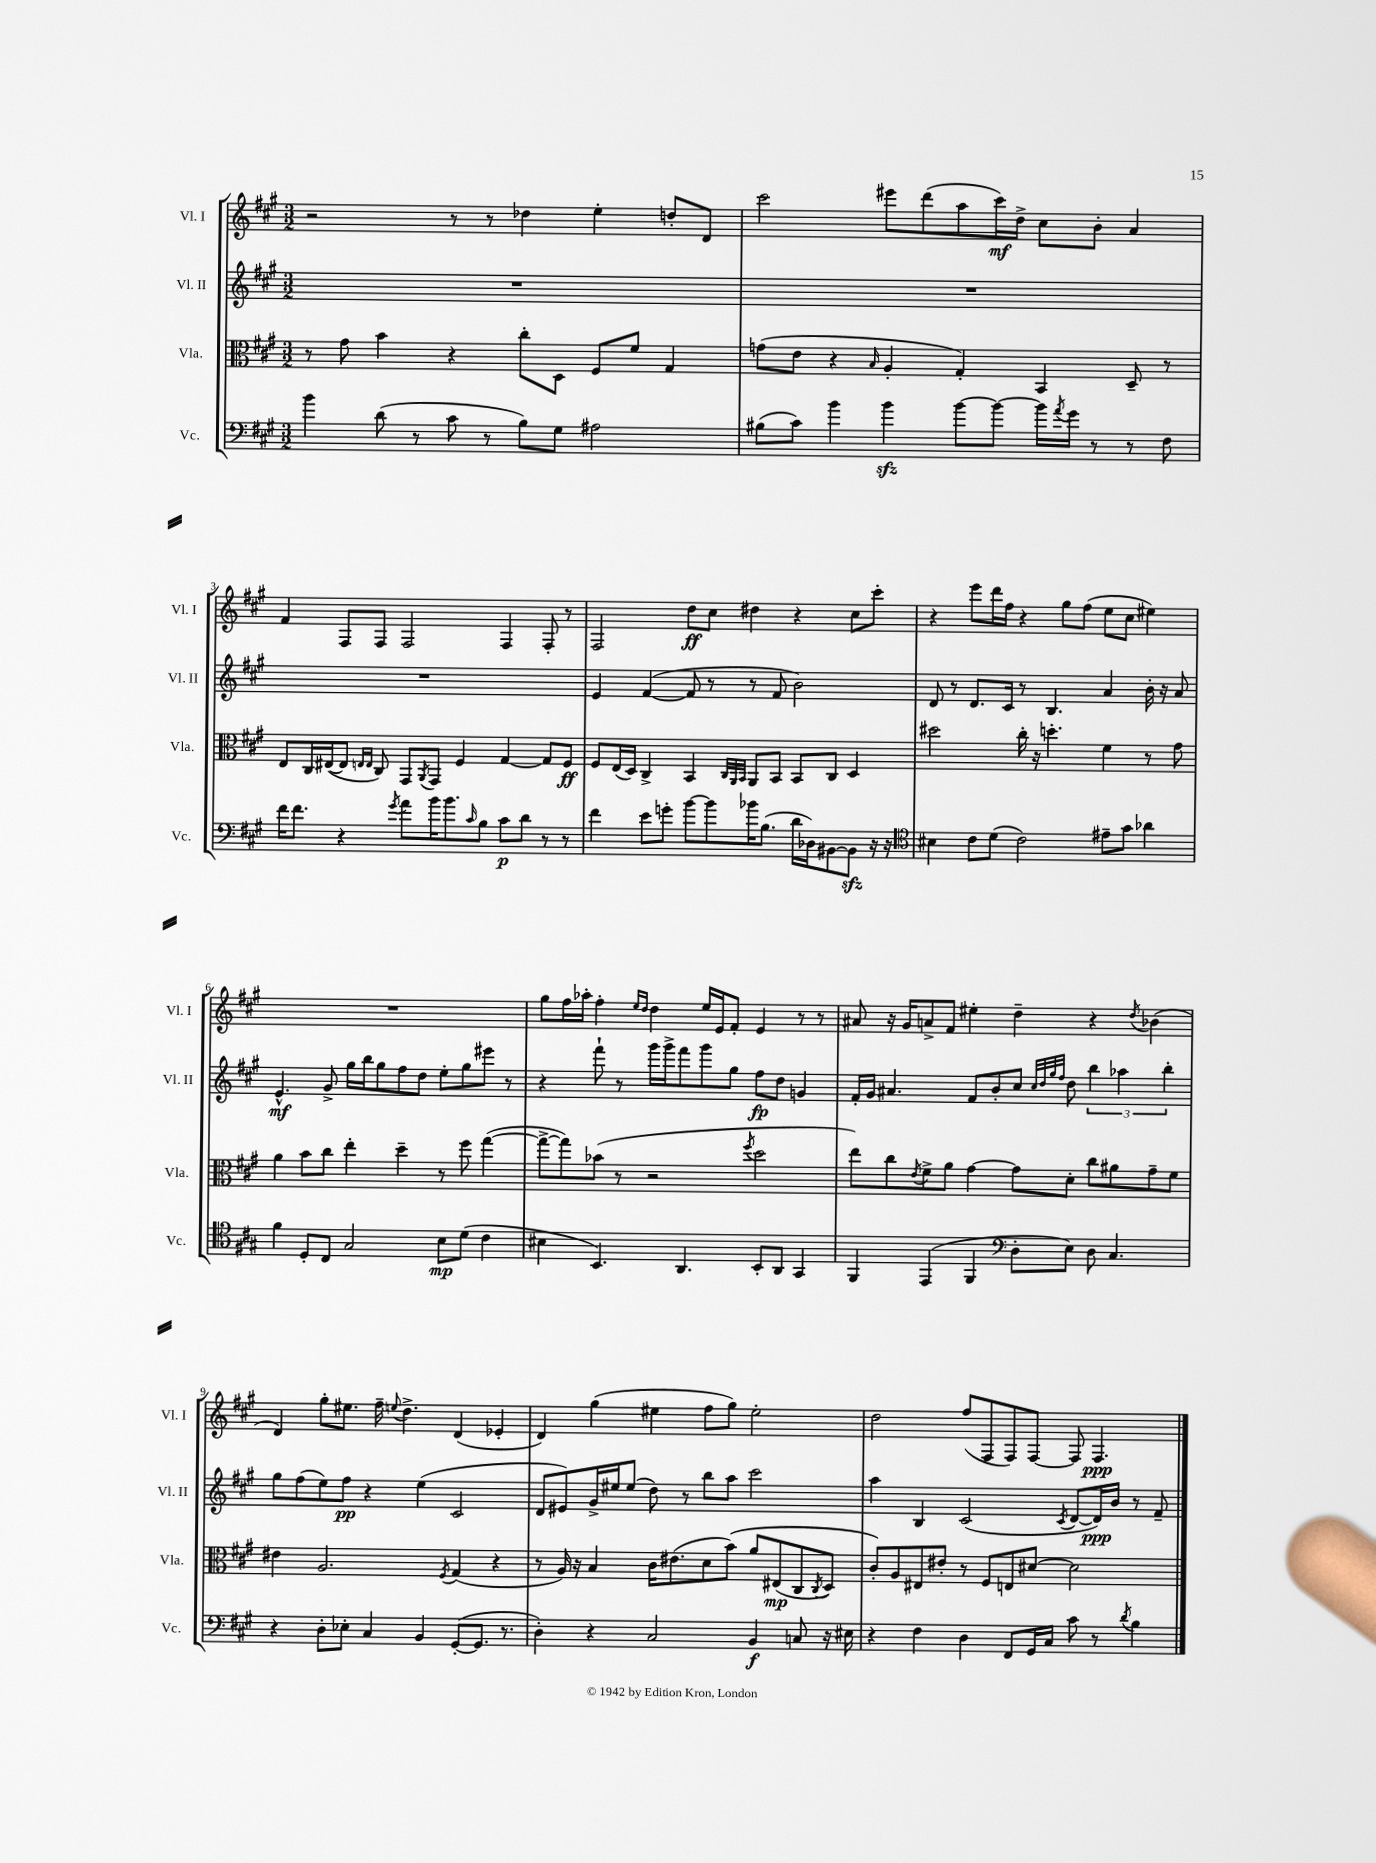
<<
\new StaffGroup <<
\new Staff = "s0" \with { instrumentName = "Vl. I" shortInstrumentName = "Vl. I" } {
    \clef treble \key a \major \numericTimeSignature \time 3/2
    r2 r8 r8 des''4 e''4-. d''8-. d'8 |
    cis'''2 eis'''8 d'''8( a''8 cis'''16\mf) d''16-> cis''8 b'8-. a'4 |
    fis'4 fis8 fis8 fis2 fis4 fis8-. r8 |
    fis2 d''8\ff cis''8 dis''4 r4 cis''8 cis'''8-. |
    r4 e'''8 d'''16 fis''16 r4 gis''8 fis''8( e''8 cis''8 eis''4) |
    R1. |
    gis''8 fis''16 aes''16-. fis''4-. \grace { e''16 d''16 } d''4 e''16 e'16 fis'8-. e'4 r8 r8 |
    ais'8 r16 gis'16 a'8-> fis'8 eis''4-. d''4-- r4 \acciaccatura { d''8 } bes'4( |
    d'4) gis''8-. eis''8. fis''16-- \appoggiatura { e''8 } d''4.-> d'4( ees'4-. |
    d'4) gis''4( eis''4 fis''8 gis''8) eis''2-. |
    d''2 fis''8( fis8 fis8) fis8~ fis8 fis4.\ppp \bar "|." |
}
\new Staff = "s1" \with { instrumentName = "Vl. II" shortInstrumentName = "Vl. II" } {
    \clef treble \key a \major \numericTimeSignature \time 3/2
    R1. |
    R1. |
    R1. |
    e'4 fis'4~( fis'8 r8 r8 fis'8 b'2) |
    d'8 r8 d'8. cis'16 r8 b4. a'4 b'16-. r16 a'8 |
    e'4.-^\mf gis'8-> gis''16 b''16 gis''8 fis''8 d''8 e''8-. gis''8 eis'''8 r8 |
    r4 fis'''8-! r8 gis'''16 gis'''16-> fis'''8 gis'''8 gis''8 fis''8\fp d''8 g'4 |
    fis'16-. gis'16 ais'4. fis'8 b'8-. cis''8 \grace { cis''32 d''32 gis''32 fis''32 } d''8 \tuplet 3/2 { b''4 aes''4 b''4-. } |
    gis''8 fis''8( e''8) fis''8\pp r4 e''4( cis'2 |
    d'8 eis'8) gis'16-> eis''16 eis''8( d''8) r8 b''8 a''8 cis'''2 |
    a''4 b4 cis'2( \acciaccatura { cis'8 } d'8~ d'16\ppp) b'16 r8 fis'8-- \bar "|." |
}
\new Staff = "s2" \with { instrumentName = "Vla." shortInstrumentName = "Vla." } {
    \clef alto \key a \major \numericTimeSignature \time 3/2
    r8 gis'8 b'4 r4 cis''8-. d8 fis8 fis'8 gis4 |
    g'8( e'8 r4 \grace { b16 } a4-. gis4-.) b,4 d8-- r8 |
    e8 cis16 eis16~( eis8 \grace { e16 e16 } cis8) gis,8 \acciaccatura { a,8 } gis,8 fis4 gis4~ gis8 fis8\ff |
    fis8 e16( d16) cis4-> b,4 \grace { cis32 a,32 b,32 } a,8 b,8 b,8 cis8 d4 |
    dis''2 cis''16-. r16 d''4.-. fis'4 r8 gis'8 |
    a'4 b'8 cis''8 e''4-. d''4-- r8 fis''8 gis''4~( |
    gis''8~-> gis''8) bes'8( r8 r2 \acciaccatura { fis''8 } d''2 |
    e''8) cis''8 \acciaccatura { e'8 } fis'8-> a'8 gis'4~ gis'8 d'8-. cis''8 ais'8 gis'8-- fis'8 |
    eis'4 a2. \acciaccatura { fis8 } gis4( r4 |
    r8 a16) r16 b4 cis'16 eis'8.( d'8 b'8)\( a'8 eis8\mp( cis8 \acciaccatura { cis8 } d8) |
    cis'8-.\) a8 eis8 eis'8-. r8 fis8 e8 dis'8~ dis'2 \bar "|." |
}
\new Staff = "s3" \with { instrumentName = "Vc." shortInstrumentName = "Vc." } {
    \clef bass \key a \major \numericTimeSignature \time 3/2
    b'4 d'8( r8 cis'8 r8 b8) gis8 ais2 |
    bis8( cis'8) b'4 b'4\sfz b'8~ b'8~ b'16 \acciaccatura { a'8 } gis'16 r8 r8 fis8 |
    fis'16 fis'8. r4 \acciaccatura { gis'8 } a'8 b'16 b'8. \grace { cis'16 } b8 cis'8\p d'8 r8 r8 |
    fis'4 e'8 g'8-. b'8~ b'8 bes'16 b8.( d'16 des16) bis,8~ bis,8\sfz r16 r16 |
    \clef tenor bis4 cis'8 d'8( cis'2) eis'8-- gis'8 aes'4 |
    fis'4 d8-. cis8 gis2 b8\mp d'8( cis'4 |
    bis4 b,4.) a,4. b,8-. a,8 gis,4 |
    fis,4 e,4( fis,4 \clef bass d8-. e8) d8 cis4. |
    r4 d8-. ees8-. cis4 b,4 gis,8~-.( gis,8. r8. |
    d4-.) r4 cis2 b,4\f c8 r16 eis16 |
    r4 fis4 d4 fis,8 gis,16 cis16 cis'8 r8 \acciaccatura { d'8 } b4 \bar "|." |
}
>>
>>
